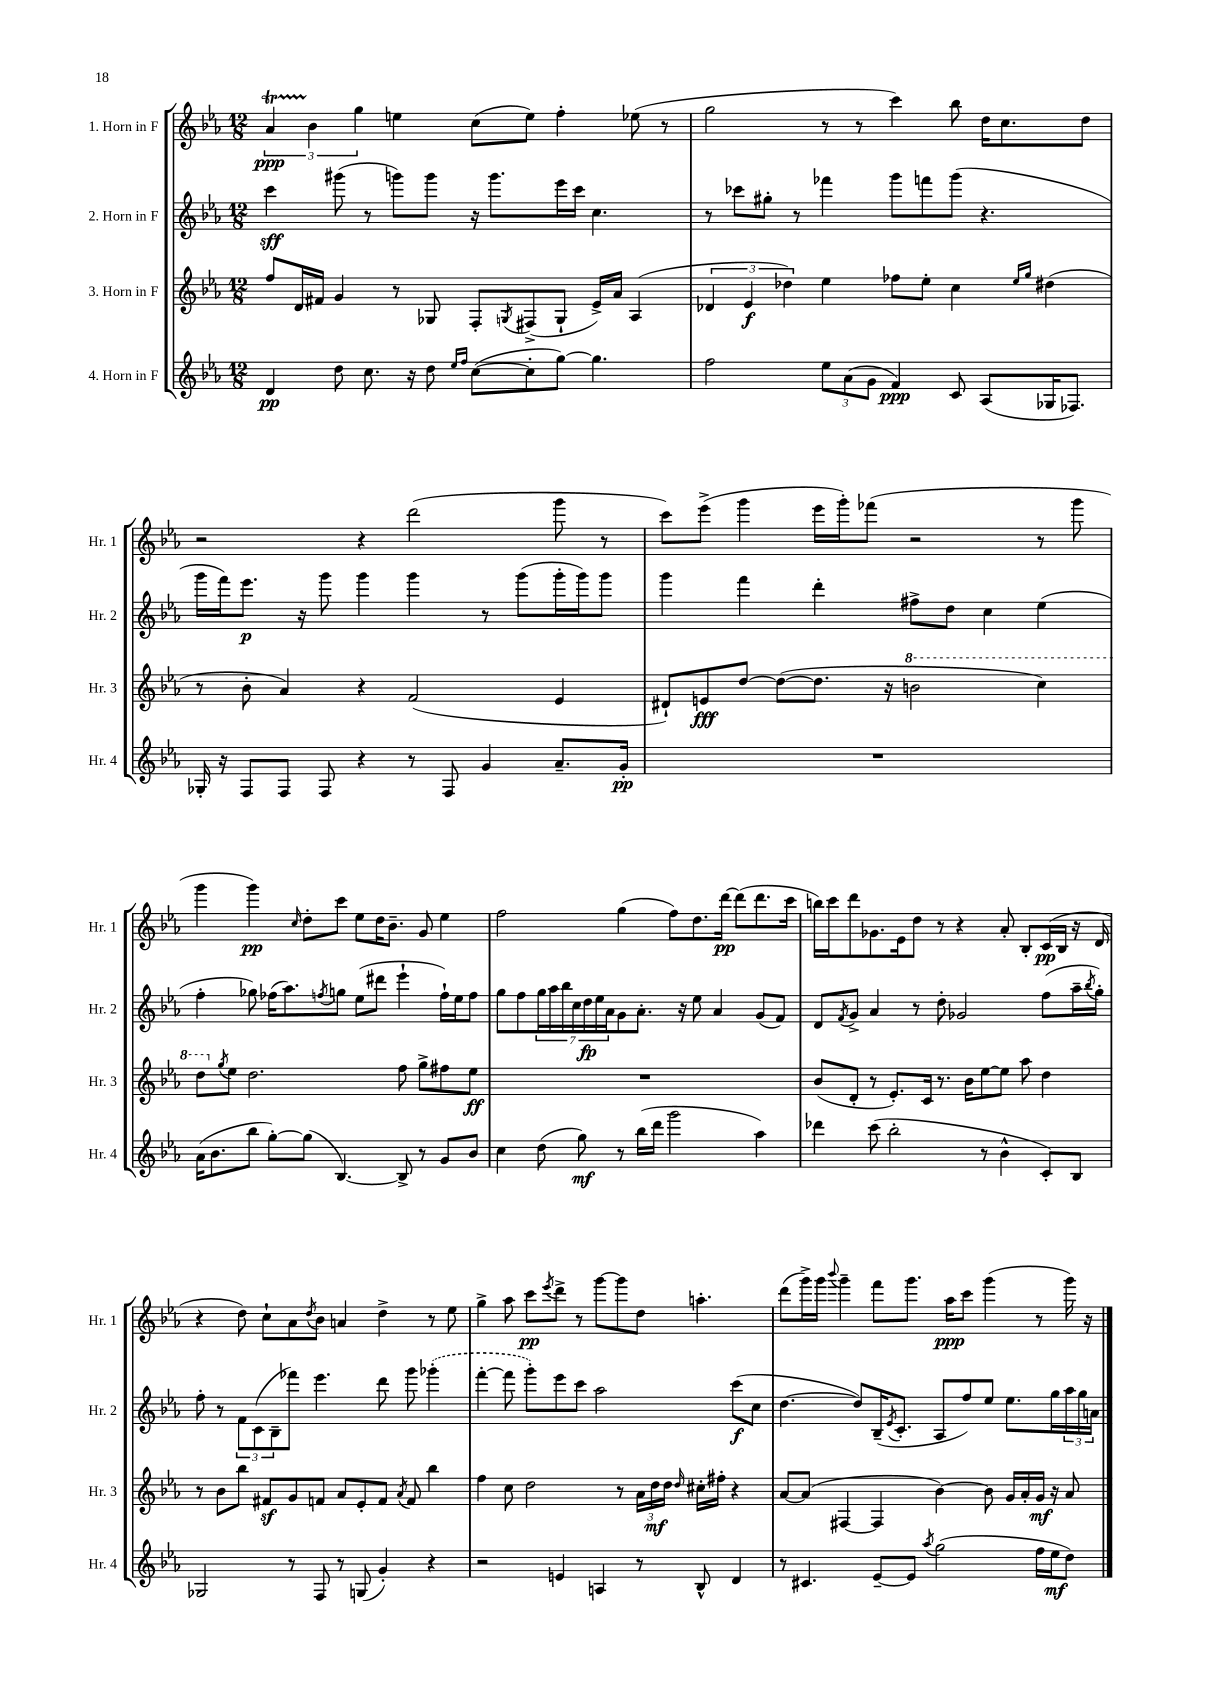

**kern	**kern	**kern	**kern
*staff4	*staff3	*staff2	*staff1
*clefG2	*clefG2	*clefG2	*clefG2
*k[b-e-a-]	*k[b-e-a-]	*k[b-e-a-]	*k[b-e-a-]
*M12/8	*M12/8	*M12/8	*M12/8
4d	8ff	4ccc	6a-
.	16d	.	.
.	.	.	6b-
.	16f#	.	.
8dd	4g	(8ggg#	.
.	.	.	6gg
8.cc	.	8r	.
.	8r	8ggg)	4ee
16r	.	.	.
8dd	8G-	8ggg	.
16qqee-	.	.	.
16qqff	.	.	.
([8cc	8F'	16r	(8cc
.	.	8.ggg	.
.	8qG	.	.
8cc']	(8F#^	.	8ee)
[8gg)	8G`	16eee-	4ff'
.	.	16ccc	.
4.gg]	16e-^)	4.cc	.
.	16a-	.	.
.	(4A-	.	(8ee-
.	.	.	8r
=	=	=	=
2ff	6d-	8r	2gg
.	.	8ccc-	.
.	6e-	.	.
.	.	8gg#'	.
.	6dd-)	.	.
.	.	8r	.
12ee-	4ee-	4fff-	8r
(12a-	.	.	.
.	.	.	8r
12g	.	.	.
4f)	8ff-	8ggg	4ccc)
.	8ee-'	8fff	.
8c	4cc	(8ggg	8bb-
(8A-	.	4.r	16dd
.	.	.	8.cc
.	16qqee-	.	.
.	16qqgg	.	.
16G-	(4dd#	.	.
8.F-)	.	.	.
.	.	.	8dd
=	=	=	=
16G-'	8r	16ggg	2r
16r	.	16fff)	.
8F	8b-'	8.eee-	.
8F	4a-)	.	.
.	.	16r	.
8F	.	8ggg	.
4r	4r	4ggg	4r
8r	(2f	4ggg	(2ddd
8F	.	.	.
4g	.	8r	.
.	.	(8ggg	.
8.a-~	4e-	16ggg'	8ggg
.	.	16ggg)	.
.	.	8ggg	8r
16g'	.	.	.
=	=	=	=
1.r	8d#`)	4ggg	8ccc)
.	8e	.	(8eee-^
.	[8dd	4fff	4ggg
.	(8dd_	.	.
.	8.dd]	4ddd'	16eee-
.	.	.	16ggg')
.	.	.	(8fff-
.	16r	.	.
.	2bb	8ff#^	2r
.	.	8dd	.
.	.	4cc	.
.	4ccc)	(4ee-	8r
.	.	.	8ggg
=	=	=	=
(16a-	8ddd	4ff'	4ggg
8.b-	.	.	.
.	8qgg	.	.
.	8ee-	.	.
8bb-	2.dd	8gg-)	4ggg)
[8gg')	.	(16ff-	.
.	.	8.aa-)	.
.	.	.	16qqcc
(8gg]	.	.	8dd'
.	.	8qff	.
[4.B-)	.	8gg	8ccc
.	.	(8ee-	8ee-
.	.	8ddd#	16dd
.	.	.	8.b-~
8B-^]	8ff	4eee-`	.
8r	8gg^	.	8g
8g	8ff#	16ff`)	4ee-
.	.	16ee-	.
8b-	8ee-	8ff	.
=	=	=	=
4cc	1.r	8gg	2ff
.	.	8ff	.
(8dd	.	28gg	.
.	.	28aa-	.
.	.	28bb-	.
.	.	28cc	.
8gg)	.	.	.
.	.	28dd	.
.	.	28ee-	.
.	.	28a-	.
8r	.	8g	(4gg
(16bb-	.	8.a-'	.
16ddd	.	.	.
2ggg	.	.	8ff)
.	.	16r	.
.	.	8ee-	8.dd
.	.	4a-	.
.	.	.	[16ddd
.	.	.	(8ddd]
4aa-)	.	(8g	8.ddd
.	.	8f)	.
.	.	.	16ccc
=	=	=	=
4ddd-	(8b-	8d	16bb)
.	.	.	16ccc
.	.	8qf	.
.	8d'	8g^	8ddd
(8ccc	8r	4a-	8.g-
2bb-'	8.e-')	.	.
.	.	.	16e-
.	.	8r	8dd
.	16c	.	.
.	8.r	8dd'	8r
.	.	2g-	4r
.	16b-	.	.
8r	[8ee-	.	.
4b-^^	8ee-]	.	8a-'
.	8aa-	.	8B-'
8c')	4dd	(8ff	(16c
.	.	.	16B-
8B-	.	16aa-~	16r
.	.	8qbb-	.
.	.	16gg')	16d
=	=	=	=
2G-	8r	8ff'	4r
.	8b-	8r	.
.	8bb-	12f	8dd)
.	.	(12c	.
.	8f#	.	8cc`
.	.	12B-~	.
8r	8g	8fff-)	8a-
.	.	.	8qdd
8F	8f	4.eee-	8b-
8r	8a-	.	4a
(8G	8e-'	.	.
4g')	8f	8ddd	4dd^
.	8qa-	.	.
.	8f	8ggg	.
4r	4bb-	(4ggg-'	8r
.	.	.	8ee-
=	=	=	=
2r	4ff	[4fff'	4gg^
.	8cc	8fff]	8aa-
.	2dd	8ggg')	8ccc
.	.	.	8qeee-
4e	.	8eee-	8ddd^
.	.	8ccc	8r
4A	.	2aa-	[8ggg
.	8r	.	8ggg]
8r	24a-	.	8dd
.	24dd	.	.
.	24dd	.	.
.	16qqdd	.	.
8B-^^	16cc#'	.	4.aa'
.	16ff#'	.	.
4d	4r	(8ccc	.
.	.	8cc	.
=	=	=	=
8r	[8a-	[4.dd	(8ddd
4.c#	(8a-]	.	16ggg^)
.	.	.	16ggg
.	.	.	8qqbbb-
.	[4F#	.	4ggg~
.	.	8dd])	.
[8e-~	4F#]	(16B-~	8fff
.	.	8qe-	.
.	.	8.c'	.
8e-]	.	.	8.ggg
8qaa-	.	.	.
(2gg	[4b-)	8A-	.
.	.	.	16aa-
.	.	8ff)	8ccc
.	8b-]	8ee-	(4ggg
.	16g	8.ee-	.
.	16a-'	.	.
16ff	16g	.	8r
16ee-	16r	16gg	.
8dd)	8a-	24aa-	16ggg)
.	.	24gg	.
.	.	.	16r
.	.	24a	.
==	==	==	==
*-	*-	*-	*-
